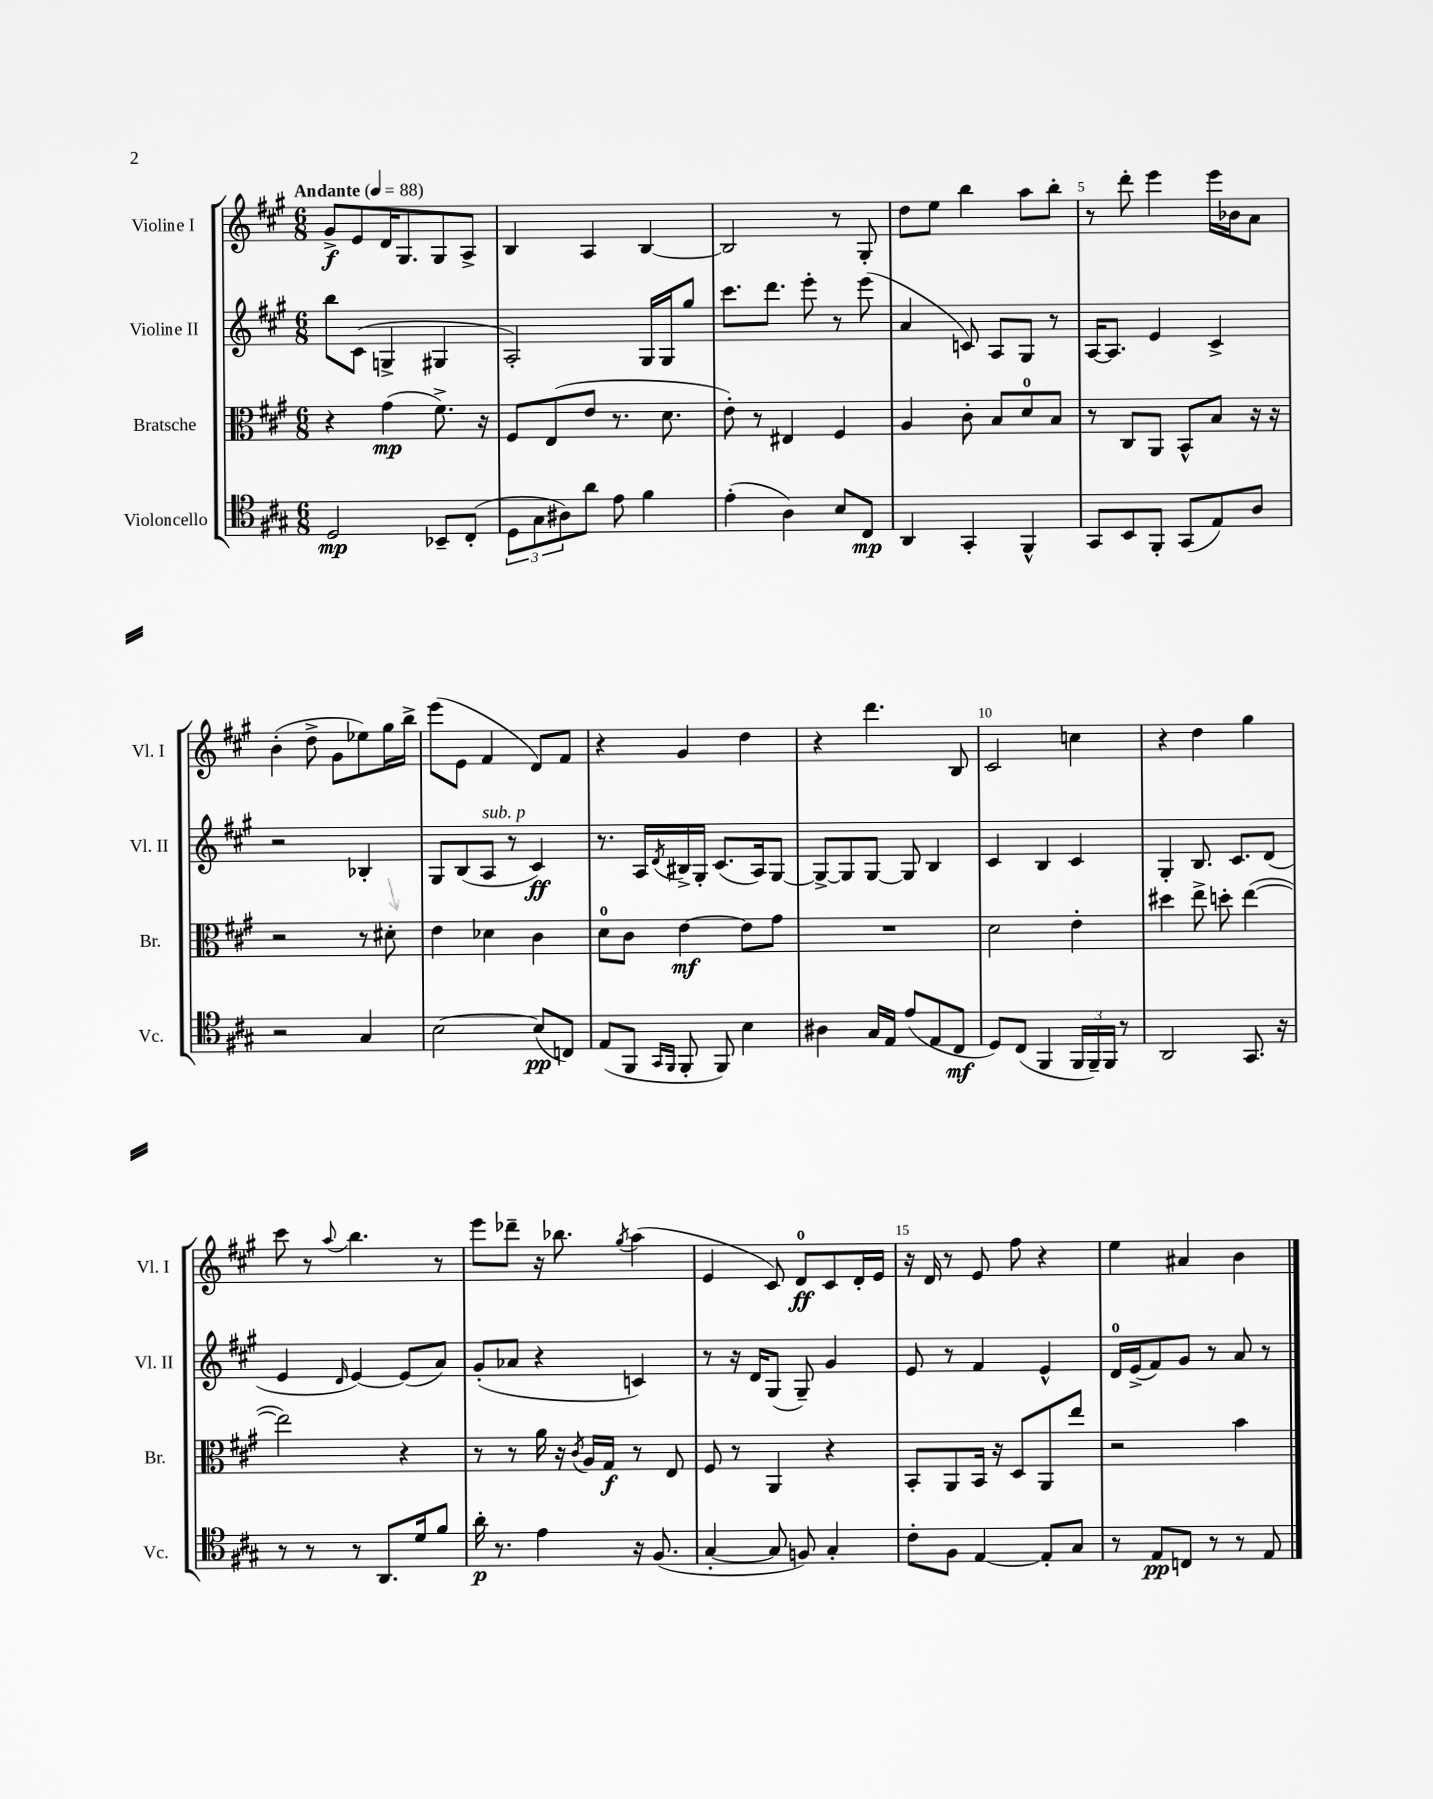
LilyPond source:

<<
\new StaffGroup <<
\new Staff = "s0" \with { instrumentName = "Violine I" shortInstrumentName = "Vl. I" } {
    \clef treble \key a \major \numericTimeSignature \time 6/8 \tempo "Andante" 4 = 88
    gis'8->\f e'8 d'16 gis8. gis8 a8-> |
    b4 a4 b4~ |
    b2 r8 gis8-. |
    d''8 e''8 b''4 a''8 b''8-. |
    r8 d'''8-. e'''4 e'''16 bes'16 a'8 |
    b'4-.( d''8-> gis'8 ees''8) gis''16 b''16-> |
    e'''8( e'8 fis'4 d'8) fis'8 |
    r4 gis'4 d''4 |
    r4 d'''4. b8 |
    cis'2 c''4 |
    r4 d''4 gis''4 |
    cis'''8 r8 \appoggiatura { a''8 } b''4. r8 |
    e'''8 des'''8-- r16 bes''8. \acciaccatura { gis''8 } a''4( |
    e'4 cis'8) d'8-0\ff cis'8 d'16-. e'16 |
    r16 d'16 r8 e'8 fis''8 r4 |
    e''4 ais'4 b'4 \bar "|." |
}
\new Staff = "s1" \with { instrumentName = "Violine II" shortInstrumentName = "Vl. II" } {
    \clef treble \key a \major \numericTimeSignature \time 6/8
    b''8 cis'8( g4-> gis4 |
    a2-.) gis16 gis16 gis''8 |
    cis'''8. d'''8. e'''8-. r8 e'''8( |
    a'4 c'8) a8 gis8 r8 |
    a16~ a8. e'4 cis'4-> |
    r2 bes4-. |
    gis8 b8( a8^\markup { \italic "sub. p" } r8 cis'4\ff) |
    r8. a16 \acciaccatura { d'8 } bis16-> gis16-. cis'8.( a16) gis8~ |
    gis8~-> gis8 gis8~ gis8 b4 |
    cis'4 b4 cis'4 |
    gis4-. b8. cis'8. d'8( |
    e'4 \grace { d'16 } e'4~) e'8( a'8) |
    gis'8-.( aes'8 r4 c'4) |
    r8 r16 d'16 gis8( gis8--) gis'4 |
    e'8 r8 fis'4 e'4-^ |
    d'16-0 e'16->( fis'8) gis'8 r8 a'8 r8 \bar "|." |
}
\new Staff = "s2" \with { instrumentName = "Bratsche" shortInstrumentName = "Br." } {
    \clef alto \key a \major \numericTimeSignature \time 6/8
    r4 gis'4\mp( fis'8.->) r16 |
    fis8 e8( e'8 r8. d'8. |
    e'8-.) r8 eis4 fis4 |
    a4 cis'8-. b8 d'8-0 b8 |
    r8 cis8 a,8 b,8-^ b8 r16 r16 |
    r2 r8 dis'8-. |
    e'4 des'4 cis'4 |
    d'8-0 cis'8 e'4~\mf e'8 gis'8 |
    R2. |
    d'2 e'4-. |
    dis''4 e''8-> d''8-. e''4~( |
    e''2) r4 |
    r8 r8 a'16 r16 \acciaccatura { cis'8 } a16 gis16\f r8 e8 |
    fis8 r8 a,4 r4 |
    b,8-. a,8 b,16 r16 d8 a,8 e''8 |
    r2 b'4 \bar "|." |
}
\new Staff = "s3" \with { instrumentName = "Violoncello" shortInstrumentName = "Vc." } {
    \clef tenor \key a \major \numericTimeSignature \time 6/8
    d2\mp bes,8-- cis8-.( |
    \tuplet 3/2 { d8 gis8 ais8) } a'8 e'8 fis'4 |
    e'4-.( a4) b8 cis8\mp |
    a,4 gis,4-. fis,4-^ |
    gis,8 b,8 fis,8-. gis,8( e8) a8 |
    r2 gis4 |
    b2~ b8\pp( c8) |
    e8( fis,8 \grace { gis,16 fis,16 } fis,8-. fis,8) b4 |
    ais4 gis16 e16 e'8( e8 cis8\mf |
    d8) cis8( fis,4 \tuplet 3/2 { fis,16 fis,16--) fis,16 } r8 |
    a,2 gis,8. r16 |
    r8 r8 r8 a,8. d'16 fis'8 |
    a'16-.\p r8. e'4 r16 fis8.( |
    gis4~-. gis8 f8) gis4-. |
    cis'8-. fis8 e4~ e8-. gis8 |
    r8 e8\pp c8 r8 r8 e8 \bar "|." |
}
>>
>>
\layout { \context { \Score \override BarNumber.break-visibility = ##(#f #t #t) barNumberVisibility = #(every-nth-bar-number-visible 5) } }
